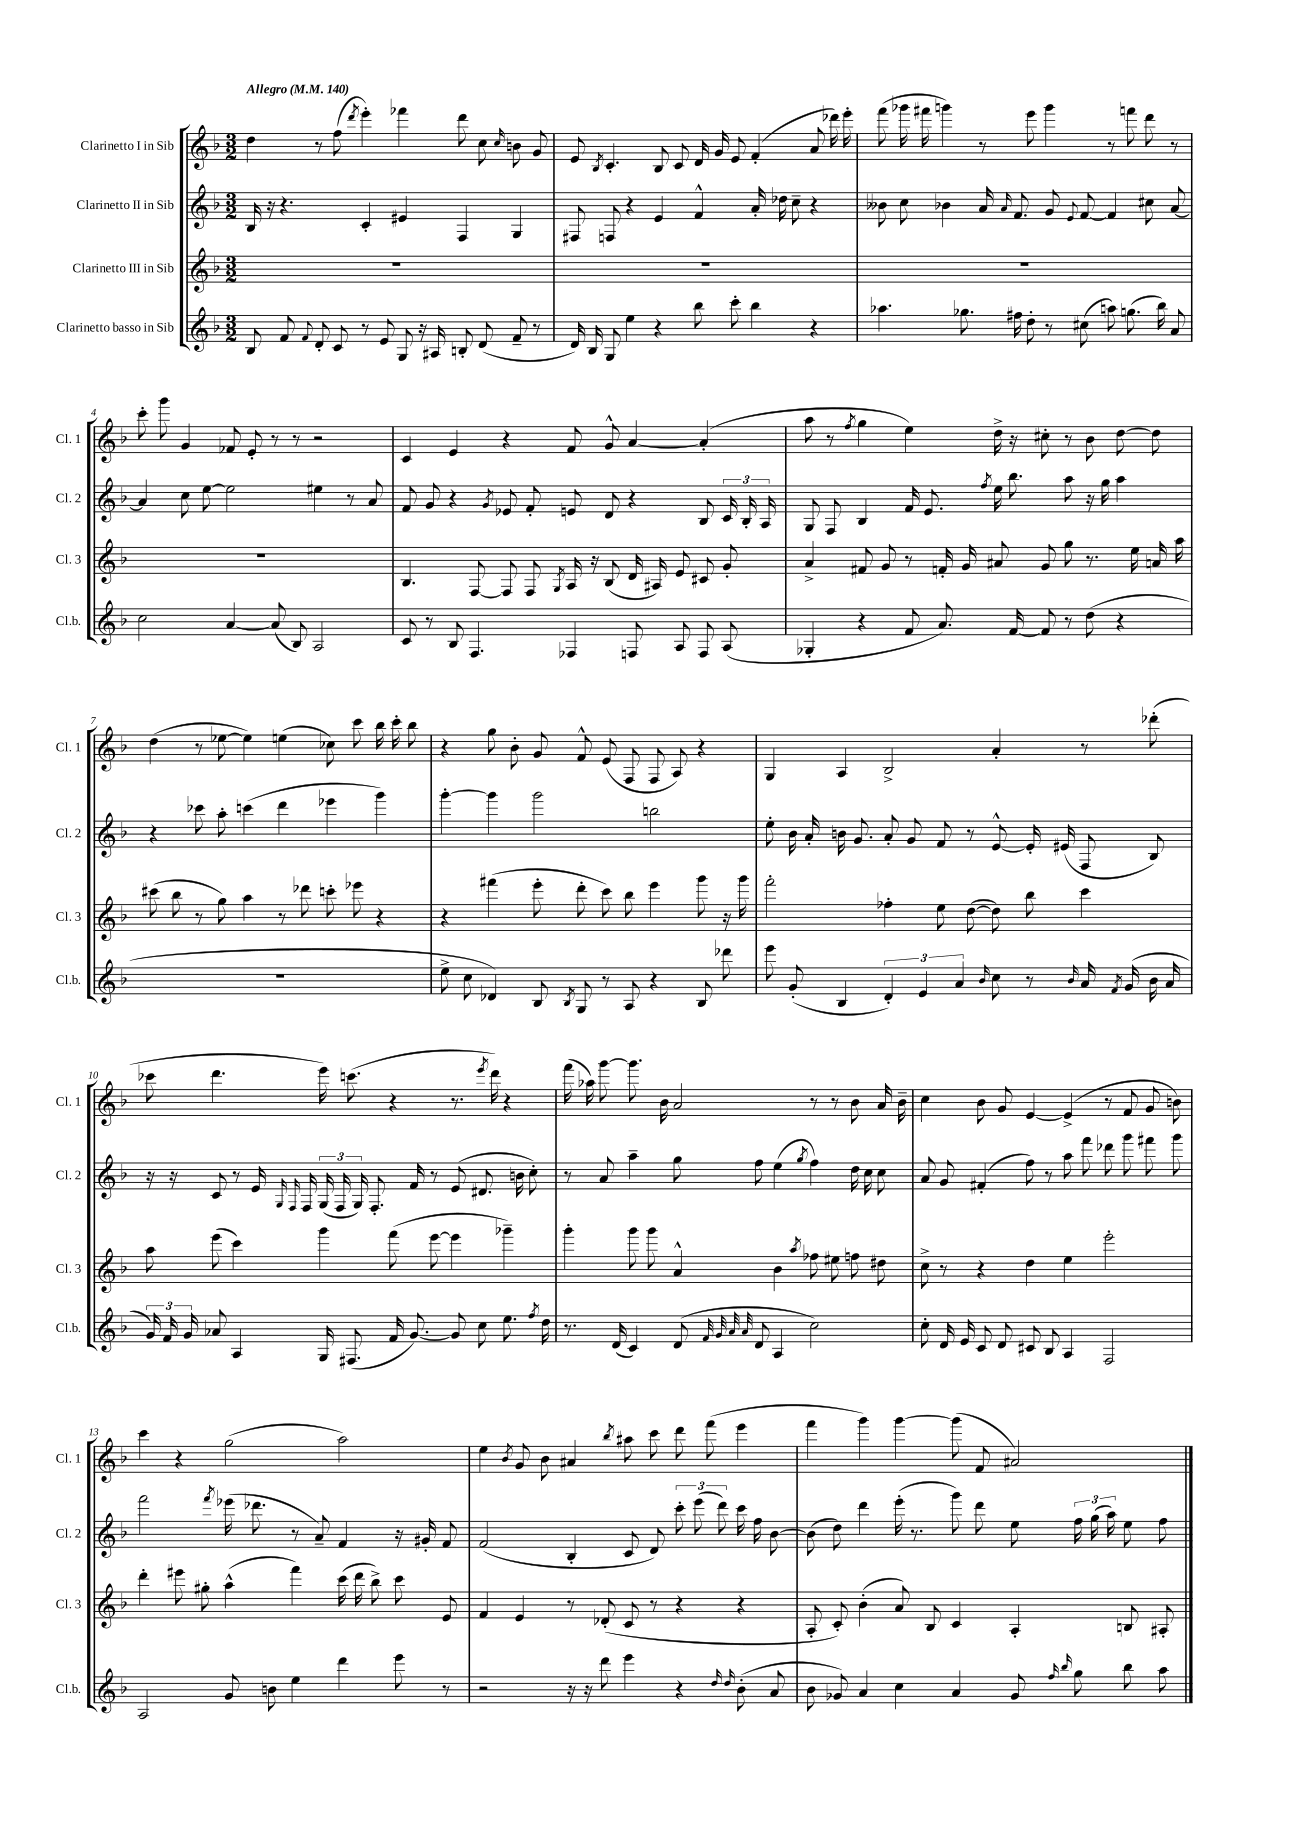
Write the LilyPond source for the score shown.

<<
\new StaffGroup <<
\new Staff = "s0" \with { instrumentName = "Clarinetto I in Sib" shortInstrumentName = "Cl. 1" } {
    \clef treble \key f \major \numericTimeSignature \time 3/2 \tempo "Allegro" 4 = 140
    \autoBeamOff d''4 r8 f''8( \acciaccatura { d'''8 } e'''4-.) fes'''4 d'''8 c''8 \grace { c''16 } b'8 g'8 |
    e'8 \acciaccatura { bes8 } c'4.-. bes8 c'8 d'16 g'16 e'8 f'4-.( a'8 des'''16) e'''16-. |
    f'''8( ges'''16 fis'''16 g'''4) r8 e'''8 g'''4 r8 f'''8 d'''8 r8 |
    c'''8-. g'''8 g'4 fes'8 e'8-. r8 r8 r2 |
    c'4 e'4 r4 f'8 g'8-^ a'4~ a'4-.( |
    a''8 r8 \acciaccatura { f''8 } g''4 e''4) d''16-> r16 cis''8-. r8 bes'8 d''8~ d''8 |
    d''4( r8 ees''8~ ees''4) e''4( ces''8) c'''8 bes''16 c'''16-. bes''8 |
    r4 g''8 bes'8-. g'8 f'8-^ e'8( f8 f8 a8) r4 |
    g4 a4 bes2-> a'4-. r8 des'''8-.( |
    ces'''8 d'''4. e'''16) c'''8.( r4 r8. \acciaccatura { e'''8 } d'''16) r4 |
    f'''16( aes''16) g'''8~ g'''8. bes'16 a'2 r8 r8 bes'8 a'16 bes'16-- |
    c''4 bes'8 g'8 e'4~ e'4->( r8 f'8 g'8 b'8) |
    c'''4 r4 g''2( a''2) |
    e''4 \acciaccatura { bes'8 } g'8 bes'8 ais'4 \acciaccatura { bes''8 } ais''8 c'''8 d'''8 f'''8( e'''4 |
    f'''4 g'''4) g'''4~ g'''8( f'8 ais'2) \bar "|." |
}
\new Staff = "s1" \with { instrumentName = "Clarinetto II in Sib" shortInstrumentName = "Cl. 2" } {
    \clef treble \key f \major \numericTimeSignature \time 3/2
    \autoBeamOff bes16 r16 r4. c'4-. eis'4 f4 g4 |
    fis8 f8 r4 e'4 f'4-^ a'16-. des''16 c''8-- r4 |
    beses'8 c''8 bes'4 a'16 \grace { a'16 } f'8. g'8 \appoggiatura { e'8 } f'8~ f'4 cis''8 a'8~ |
    a'4 c''8 e''8~ e''2 eis''4 r8 a'8 |
    f'8 g'8 r4 \acciaccatura { g'8 } ees'8 f'8-. e'8 d'8 r4 bes8 \tuplet 3/2 { c'16 bes16-. a16 } |
    g8 f8 bes4 f'16 e'8. \acciaccatura { f''8 } e''16 bes''8. a''8 r16 g''16 a''4 |
    r4 ces'''8 a''8-. c'''4( d'''4 ees'''4 g'''4) |
    g'''4~-. g'''4 g'''2 b''2 |
    e''8-. bes'16 a'16-. b'16 g'8. a'8-. g'8 f'8 r8 e'8~-^ e'16-. eis'16( f8 bes8) |
    r16 r16 c'8 r8 e'16 \grace { g16 f16 } f16 \tuplet 3/2 { g16( f16 g16) } f8.-. f'16 r8 e'8( dis'8. b'16 c''8-.) |
    r8 a'8 a''4-- g''8 f''8 e''4( \acciaccatura { g''8 } f''4) d''16 c''16 c''8 |
    a'8 g'8 fis'4-.( f''8) r8 a''8 f'''8 des'''8 g'''8 fis'''8 g'''8 |
    f'''2 \acciaccatura { f'''8 } ees'''16( des'''8. r8 a'8--) f'4 r16 gis'16-. f'8 |
    f'2( bes4-. c'8 d'8) \tuplet 3/2 { c'''8-. e'''8( d'''8) } c'''16 f''16 bes'8~ |
    bes'8( d''8) d'''4 e'''16-.( r8. g'''8) d'''8 e''8 \tuplet 3/2 { f''16 g''16( a''16) } e''8 f''8 \bar "|." |
}
\new Staff = "s2" \with { instrumentName = "Clarinetto III in Sib" shortInstrumentName = "Cl. 3" } {
    \clef treble \key f \major \numericTimeSignature \time 3/2
    \autoBeamOff R1. |
    R1. |
    R1. |
    R1. |
    bes4. f8~ f8 f8 \acciaccatura { g8 } a16 r16 bes8( d'16 ais16) e'8 cis'8 g'8-. |
    a'4-> fis'8 g'8 r8 f'16-. g'16 ais'8 g'8 g''8 r8. e''16 a'16 a''16 |
    cis'''8( bes''8 r8 g''8) a''4 r8 des'''8 c'''8-. ees'''8 r4 |
    r4 fis'''4( e'''8-. d'''8-. c'''8) bes''8 e'''4 g'''8 r16 g'''16 |
    f'''2-. fes''4-. e''8 d''8~( d''8) bes''8 c'''4 |
    a''8 e'''8( c'''4) g'''4 f'''8( e'''8~ e'''4 ges'''4--) |
    g'''4-. g'''8 g'''8 a'4-^ bes'4 \acciaccatura { a''8 } fes''8 eis''8 f''8 dis''8 |
    c''8-> r8 r4 d''4 e''4 e'''2-. |
    d'''4-. eis'''8 gis''8-. a''4-^( f'''4) c'''16( d'''16 bes''8->) c'''8 e'8 |
    f'4 e'4 r8 des'8-.( c'8 r8 r4 r4 |
    a8-. c'8-.) bes'4-.( a'8) bes8 c'4 a4-. b8 ais8-. \bar "|." |
}
\new Staff = "s3" \with { instrumentName = "Clarinetto basso in Sib" shortInstrumentName = "Cl.b." } {
    \clef treble \key f \major \numericTimeSignature \time 3/2
    \autoBeamOff bes8 f'8 \appoggiatura { f'8 } d'8-. c'8 r8 e'8 g8 r16 ais16 b8-. d'8( f'8-- r8 |
    d'16) bes16 g8 e''4 r4 bes''8 c'''8-. bes''4 r4 |
    aes''4. ges''8. fis''16 d''8-. r8 cis''8( a''8) g''8.( bes''16) a'8 |
    c''2 a'4~ a'8( bes8) a2 |
    c'8 r8 bes8 f4. fes4 f8 a8 f8 a8( |
    ges4-. r4 f'8 a'8.) f'16~ f'8 r8 d''8( r4 |
    R1. |
    e''8-> c''8 des'4) bes8 \acciaccatura { bes8 } g8 r8 a8 r4 bes8 des'''8 |
    e'''8 g'8-.( bes4 \tuplet 3/2 { d'4-.) e'4 a'4 } \grace { bes'16 } c''8 r8 \grace { bes'16 } a'16 \acciaccatura { f'8 } g'16( bes'16 a'16 |
    \tuplet 3/2 { g'16) f'16 g'16 } aes'8 a4 g16 fis8.( f'16 g'8.~) g'8 c''8 e''8. \acciaccatura { f''8 } d''16 |
    r8. d'16( c'4) d'8( \grace { f'32 g'32 a'32 a'32 } d'8 a4 c''2) |
    c''8-. d'16 e'16 c'8 d'8 cis'8 bes8 a4 f2 |
    a2 g'8 b'8 e''4 d'''4 e'''8 r8 |
    r2 r16 r16 d'''8 e'''4 r4 \grace { d''16 d''16 } bes'8-.( a'8 |
    bes'8 ges'8) a'4 c''4 a'4 ges'8 \grace { f''16 bes''16 } g''8 bes''8 a''8 \bar "|." |
}
>>
>>
